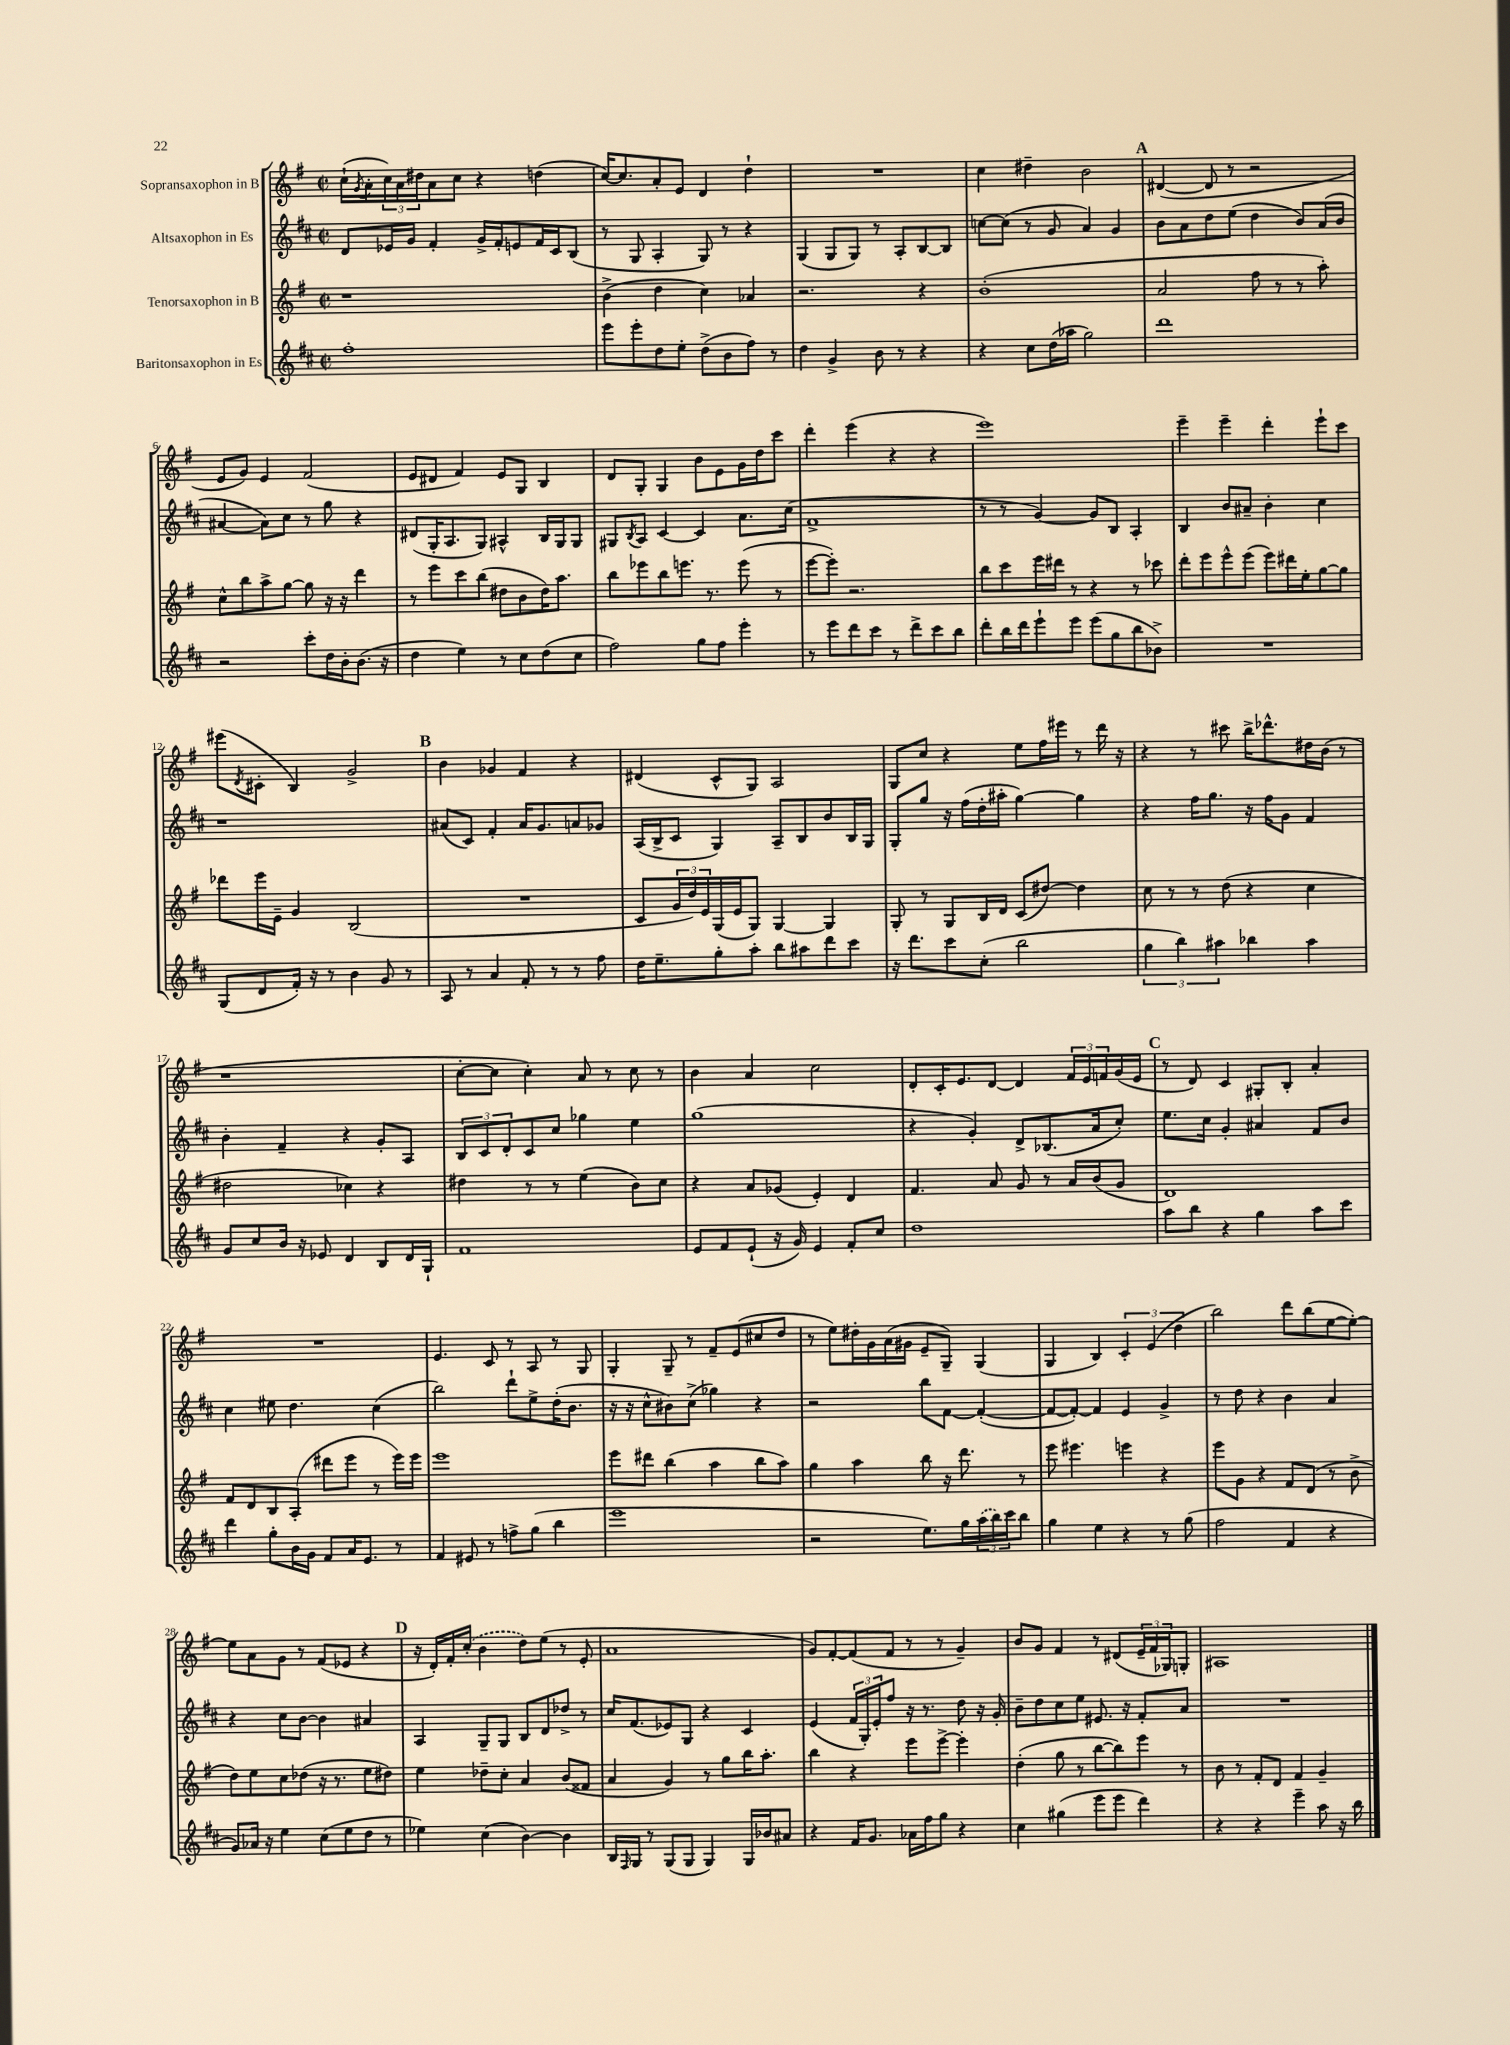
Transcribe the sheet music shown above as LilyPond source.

<<
\new StaffGroup <<
\new Staff = "s0" \with { instrumentName = "Sopransaxophon in B" } {
    \clef treble \key g \major \defaultTimeSignature \time 2/2
    c''16-!( \acciaccatura { g'8 } a'16-. \tuplet 3/2 { c''16) a'16 dis''16 } a'8 c''8 r4 d''4( |
    c''16~) c''8. a'8-. e'8 d'4 d''4-! |
    R1 |
    c''4 dis''4-- b'2 |
    \mark \markup { \bold "A" } dis'4~( dis'8 r8 r2 |
    e'8 g'8) e'4 fis'2( |
    e'8 dis'8 fis'4) e'8 g8 b4 |
    d'8 g8-. g4 b'8 e'8 g'16 d''16 c'''8 |
    d'''4-. e'''4( r4 r4 |
    e'''1) |
    e'''4-- e'''4-- d'''4-. e'''8-! c'''8 |
    eis'''8( \acciaccatura { d'8 } cis'8-. b4) g'2-> |
    \mark \markup { \bold "B" } b'4 ges'4 fis'4 r4 |
    dis'4( c'8-^ g8) a2 |
    g8 c''8 r4 e''8 fis''16 eis'''16 r8 d'''16 r16 |
    r4 r8 cis'''8 b''16-> des'''8.-^ dis''16 b'16( r8 |
    r1 |
    c''8~-. c''8 c''4-.) a'8 r8 c''8 r8 |
    b'4 a'4 c''2 |
    d'8-. c'16-. e'8. d'8~ d'4 \tuplet 3/2 { fis'16 e'16 f'16 } g'16( e'16 |
    \mark \markup { \bold "C" } r8 d'8) c'4 gis8-. b8-. a'4-. |
    R1 |
    e'4. c'8 r8 a8 r8 g8 |
    g4-. g8-- r8 fis'8-- e'8( cis''8 d''8 |
    r8 e''8) dis''16-. g'16 a'16( gis'16 e'8-- g8--) g4( |
    g4 b4) \tuplet 3/2 { c'4-. e'4( d''4 } |
    b''2) d'''8 b''8( e''8~ e''8~-.) |
    e''8 a'8 g'8 r8 fis'8( ees'8 r4 |
    \mark \markup { \bold "D" } r16 d'16-.) fis'16-. \once \slurDashed c''16-.( b'4 d''8) e''8( r8 e'8-. |
    a'1 |
    g'8) fis'8~-. fis'8( fis'8 r8 r8 g'4--) |
    b'8 g'8 fis'4 r8 dis'8( \tuplet 3/2 { e'16-- fis'16 ges16) } g8-. |
    ais1 \bar "|." |
}
\new Staff = "s1" \with { instrumentName = "Altsaxophon in Es" } {
    \clef treble \key d \major \defaultTimeSignature \time 2/2
    d'8 ees'16 g'16 fis'4-. g'16-> fis'16-. e'8 fis'16 cis'16 b8( |
    r8 g8 a4-. g8) r8 r4 |
    g4( g8 g8) r8 a8-. b8~ b8 |
    c''8~ c''8( r8 g'8 a'4) g'4 |
    \mark \markup { \bold "A" } b'8 a'8 d''8 e''8( d''4 b'8) a'16( b'16 |
    ais'4~ ais'8) cis''8 r8 g''8 r4 |
    dis'8( g16-. a8. g8) ais4-^ b16 g16 g8 |
    gis8 \acciaccatura { b8 } a8 cis'4~ cis'4 a'8. cis''16( |
    fis'1-> |
    r8 r8 g'4~) g'8 b8 a4-. |
    b4 b'8 ais'8-- b'4-. cis''4 |
    r1 |
    \mark \markup { \bold "B" } ais'8( cis'8) fis'4-. ais'16 g'8. a'8 ges'8 |
    a16( b16-> cis'8 g4) a8-- b8 b'8 b16 g16 |
    g8-. g''8 r16 fis''16( d''16-. ais''16-. g''4~) g''4 |
    r4 fis''16 g''8. r16 fis''16 g'8 fis'4 |
    b'4-. fis'4-- r4 g'8-. a8 |
    \tuplet 3/2 { b8 cis'8 d'8-. } cis'8 cis''8 ges''4 e''4 |
    g''1( |
    r4 g'4-.) d'8-> bes8.( a'16 cis''8-.) |
    \mark \markup { \bold "C" } e''8. cis''16 g'4-. ais'4 fis'8 b'8 |
    cis''4 eis''8 d''4. cis''4( |
    b''2) d'''8-! e''8-> d''16-.( b'8. |
    r16 r16 cis''8-^ bis'8) cis''8->( ges''4) r4 |
    r2 b''8 fis'8~ fis'4~-.( |
    fis'8~ fis'8~-.) fis'4 e'4 g'4-> |
    r8 d''8 r4 b'4 a'4 |
    r4 cis''8 b'8~ b'4 ais'4 |
    \mark \markup { \bold "D" } a4 g8-- g8 b8 d'8 des''8-> r8 |
    cis''16 fis'8.( ees'8) g8 r4 cis'4 |
    e'4( \tuplet 3/2 { fis'16 g16-.) e'16-. } fis''8 r16 r8. d''8 r16 g'16-. |
    b'8-- d''8 cis''8 e''8 eis'8. r16 fis'8-. a'8 |
    R1 \bar "|." |
}
\new Staff = "s2" \with { instrumentName = "Tenorsaxophon in B" } {
    \clef treble \key g \major \defaultTimeSignature \time 2/2
    r1 |
    b'4->( d''4 c''4) aes'4 |
    r2. r4 |
    b'1-.( |
    \mark \markup { \bold "A" } a'2 fis''8 r8 r8 a''8-.) |
    c''8-^ b''8 a''8-> g''8~ g''8 r16 r16 d'''4 |
    r8 e'''8 c'''8 b''8( dis''8 b'8 dis''16) a''8. |
    b''8 ees'''8 b''8 e'''8. r8. e'''8( r8 |
    e'''8~ e'''8-.) r2. |
    b''8 c'''8 e'''16 dis'''16 r8 r4 r8 ces'''8 |
    d'''8-. e'''8 e'''8-^ e'''8( e'''8) dis'''16 e''16-. g''8~ g''8 |
    des'''8 e'''16 e'16-- g'4 b2( |
    \mark \markup { \bold "B" } R1 |
    c'8 \tuplet 3/2 { g'16 d''16) e'16 } g16( e'16 g8) g4~ g4 |
    g8-. r8 g8 b16 d'16 c'8( dis''8~) dis''4 |
    c''8 r8 r8 d''8( r4 c''4 |
    dis''2 ces''4) r4 |
    dis''4 r8 r8 e''4( b'8) c''8 |
    r4 a'8 ges'8( e'4-.) d'4 |
    fis'4. a'8 g'8 r8 a'16 b'16( g'8 |
    \mark \markup { \bold "C" } d'1) |
    fis'8 d'8 b8 a8-.( dis'''8 e'''8 r8 e'''16) e'''16 |
    e'''1 |
    e'''8 dis'''8 b''4( a''4 b''8 a''8) |
    g''4 a''4 b''8 r16 d'''8. r8 |
    e'''8 eis'''4. e'''4 r4 |
    e'''8 g'8 r4 fis'8 d'8( r8 b'8-> |
    d''8) e''8 c''8 des''8( r16 r8. e''8 dis''8) |
    \mark \markup { \bold "D" } e''4 des''8-- c''8-. a'4 b'8( fisis'8 |
    a'4 g'4) r8 g''8 b''16 a''8.-. |
    b''4 r4 e'''8 e'''8~-> e'''4-. |
    d''4-.( g''8 r8 b''8~ b''8) e'''8 r8 |
    b'8 r8 fis'8-. d'8 fis'4 g'4-- \bar "|." |
}
\new Staff = "s3" \with { instrumentName = "Baritonsaxophon in Es" } {
    \clef treble \key d \major \defaultTimeSignature \time 2/2
    fis''1-. |
    e'''8 e'''8-. d''8 e''8-. d''8->( b'8 fis''8) r8 |
    d''4 g'4-> b'8 r8 r4 |
    r4 cis''8 d''16( aes''16 g''2) |
    \mark \markup { \bold "A" } d'''1 |
    r2 cis'''8-. d''16 b'16-. b'8.( r16 |
    d''4 e''4) r8 cis''8 d''8( cis''8 |
    fis''2) g''8 fis''8 e'''4-. |
    r8 e'''8 d'''8 cis'''8 r8 d'''8-> cis'''8 b''8 |
    d'''8-. b''16 d'''16 e'''8-! e'''8 e'''8( g''8 b''8 bes'8->) |
    R1 |
    g8( d'8 fis'16-.) r16 r8 b'4 g'8 r8 |
    \mark \markup { \bold "B" } a8 r8 a'4 fis'8-. r8 r8 fis''8 |
    d''16 e''8.-- g''8-. a''8-. b''8 ais''8 d'''8 cis'''8 |
    r16 d'''8. cis'''8 cis''8-.( b''2 |
    \tuplet 3/2 { g''4 b''4) ais''4 } bes''4 ais''4 |
    g'8 cis''8 b'16 r16 ees'8 d'4 b8 d'16 g16-! |
    fis'1 |
    e'8 fis'8 e'8-!( r16 g'16) e'4 fis'8-. cis''8 |
    d''1 |
    \mark \markup { \bold "C" } a''8 b''8 r4 g''4 a''8 cis'''8 |
    d'''4 g''8-. b'16 g'16 fis'8 a'16 e'8. r8 |
    fis'4 eis'8 r8 f''8-> g''8( b''4 |
    e'''1 |
    r2 e''8.) g''16 \tuplet 3/2 { \once \slurDashed a''16( b''16) cis'''16 } b''8 |
    g''4 e''4 r4 r8 g''8( |
    fis''2 fis'4 r4 |
    g'8) aes'16 r16 e''4 cis''8( e''8 d''8 r8 |
    \mark \markup { \bold "D" } ees''4) cis''4( b'4~) b'4 |
    b16 \grace { fis16 } g16 r8 g8( g8 g4) g16 bes'16 ais'8 |
    r4 fis'16 g'8. aes'16 fis''16 g''8 r4 |
    cis''4 gis''4( e'''8 e'''8 d'''4) |
    r4 r4 e'''4-- a''8 r16 b''16 \bar "|." |
}
>>
>>
